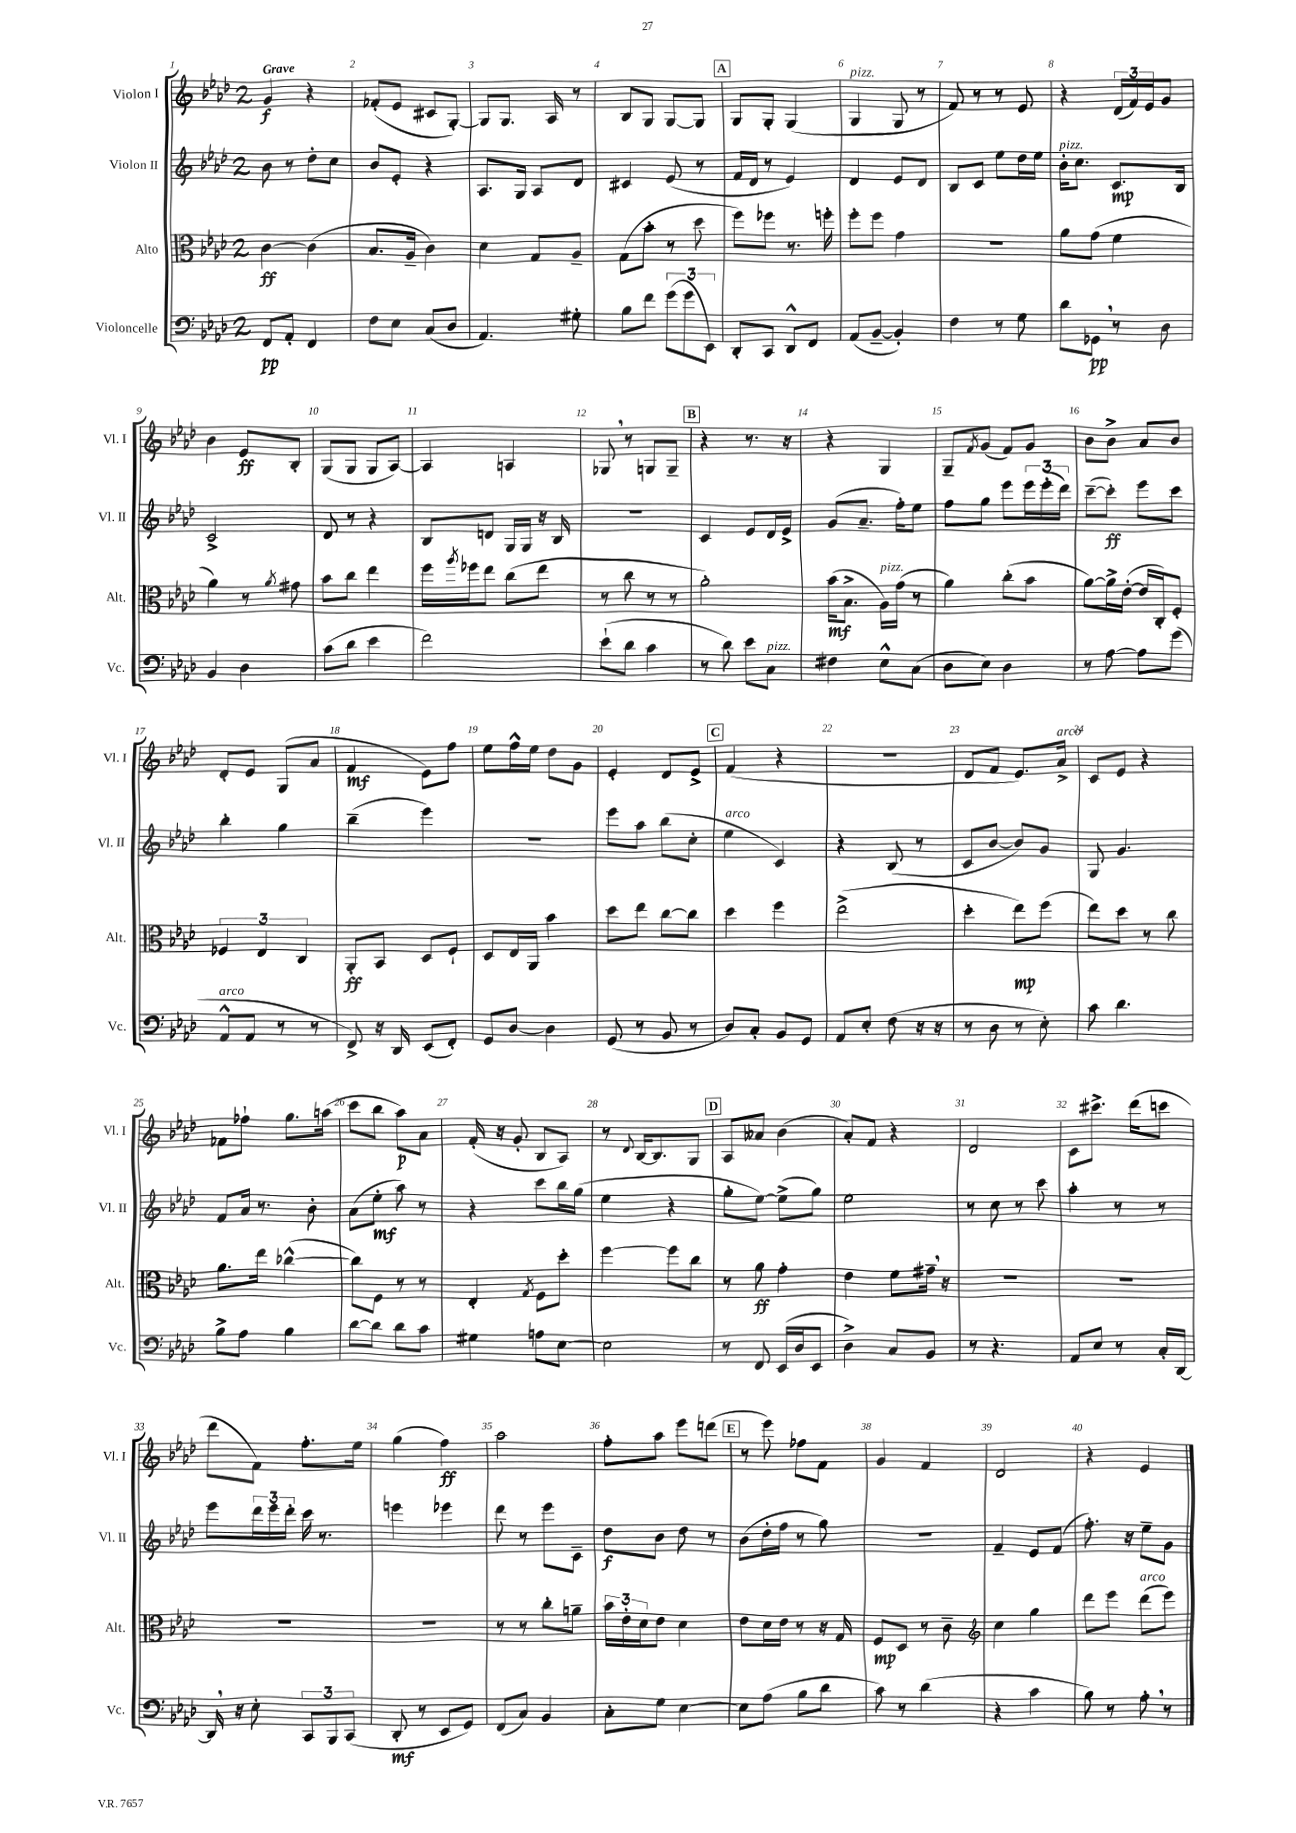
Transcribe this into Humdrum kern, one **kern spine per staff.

**kern	**dynam	**kern	**dynam	**kern	**dynam	**kern	**dynam
*part4	*part4	*part3	*part3	*part2	*part2	*part1	*part1
*staff4	*staff4	*staff3	*staff3	*staff2	*staff2	*staff1	*staff1
*I"Violoncelle	*	*I"Alto	*	*I"Violon II	*	*I"Violon I	*
*I'Vc.	*	*I'Alt.	*	*I'Vl. II	*	*I'Vl. I	*
*clefF4	*	*clefC3	*	*clefG2	*	*clefG2	*
*k[b-e-a-d-]	*	*k[b-e-a-d-]	*	*k[b-e-a-d-]	*	*k[b-e-a-d-]	*
*M2/4	*	*M2/4	*	*M2/4	*	*M2/4	*
=1	=1	=1	=1	=1	=1	=1	=1
!	!	!	!	!	!	!LO:TX:a:B:t=Grave	!
8FF/L	pp	[4c\	ff	8b-\	.	4g/	f
8AA-'/J	.	.	.	8r	.	.	.
4FF/	.	(4c\]	.	8dd-'\L	.	4r	.
.	.	.	.	8cc\J	.	.	.
=2	=2	=2	=2	=2	=2	=2	=2
8F\L	.	8.B-/L	.	8b-/L	.	(8f-X'/L	.
8E-\J	.	.	.	8e-'/J	.	8e-/J	.
.	.	16A-~/Jk	.	.	.	.	.
(8C/L	.	4c\)	.	4r	.	8c#X/L	.
8D-/J	.	.	.	.	.	[8G'/J)	.
=3	=3	=3	=3	=3	=3	=3	=3
4.AA-/)	.	4d-\	.	8.A-/L	.	8G/L]	.
.	.	.	.	.	.	8.G/J	.
.	.	.	.	16G/Jk	.	.	.
.	.	8G/L	.	8A-/L	.	.	.
.	.	.	.	.	.	16A-/	.
8G#X'\	.	8A-~/J	.	8d-/J	.	8r	.
=4	=4	=4	=4	=4	=4	=4	=4
8B-\L	.	(8G\L	.	4c#X/	.	8B-/L	.
8f\J	.	8b-'\J	.	.	.	8G/J	.
(12g\L	.	8r	.	(8e-/	.	[8G/L	.
12g\	.	.	.	.	.	.	.
.	.	8dd-\	.	8r	.	8G/J]	.
12EE-\J)	.	.	.	.	.	.	.
!!LO:REH:place=s1:t=A
=5	=5	=5	=5	=5	=5	=5	=5
8DD-'/L	.	8ff\L)	.	16f/LL	.	8G/L	.
.	.	.	.	16d-/JJ	.	.	.
8CC/J	.	8ff-X\J	.	8r	.	8G'/J	.
8DD-^^/L	.	8.r	.	4e-/)	.	(4G/	.
8FF/J	.	.	.	.	.	.	.
.	.	16ffn'\	.	.	.	.	.
=6	=6	=6	=6	=6	=6	=6	=6
!	!	!	!	!	!	!LO:TX:a:i:t=pizz.	!
(8AA-/L	.	8ff'\L	.	4d-/	.	4G/	.
[8BB-~/J	.	8ff\J	.	.	.	.	.
4BB-'/])	.	4g\	.	8e-/L	.	8G/	.
.	.	.	.	8d-/J	.	8r	.
=7	=7	=7	=7	=7	=7	=7	=7
4F\	.	2r	.	8B-/L	.	8f/)	.
.	.	.	.	8c/J	.	8r	.
8r	.	.	.	8ee-\L	.	8r	.
8G\	.	.	.	16dd-\L	.	8e-/	.
.	.	.	.	16ee-\JJ	.	.	.
=8	=8	=8	=8	=8	=8	=8	=8
!	!	!	!	!LO:TX:a:i:t=pizz.	!	!	!
8d-\L	.	8a-\L	.	16b-'\KL	.	4r	.
.	.	.	.	8.cc\J	.	.	.
8GG-X,\J	pp	(8g\J	.	.	.	.	.
8r	.	4f\	.	8.c/L	mp	(24d-/LL	.
.	.	.	.	.	.	24f/)	.
.	.	.	.	.	.	24e-/J	.
8D-\	.	.	.	.	.	8g/J	.
.	.	.	.	16B-/Jk	.	.	.
!!LO:LB:g=z
=9	=9	=9	=9	=9	=9	=9	=9
4BB-/	.	4a-\)	.	2c^/	.	4b-\	.
4D-\	.	8r	.	.	.	8e-/L	ff
.	.	8qa-/	.	.	.	.	.
.	.	8g#X\	.	.	.	8B-'/J	.
=10	=10	=10	=10	=10	=10	=10	=10
(8c\L	.	8b-\L	.	8d-/	.	(8G/L	.
8d-\J	.	8cc\J	.	8r	.	8G/J	.
4e-\	.	4ee-\	.	4r	.	8G/L	.
.	.	.	.	.	.	[8A-/J)	.
=11	=11	=11	=11	=11	=11	=11	=11
2f\)	.	16ff\LL	.	8B-/L	.	4A-/]	.
.	.	8qaa-/	.	.	.	.	.
.	.	16ff-X\J	.	.	.	.	.
.	.	8ee-\J	.	8dn/J	.	.	.
.	.	(8cc\L	.	16G/LL	.	4An/	.
.	.	.	.	16G/JJ	.	.	.
.	.	8ee-\J	.	16r	.	.	.
.	.	.	.	16B-/	.	.	.
=12	=12	=12	=12	=12	=12	=12	=12
(8e-`\L	.	8r	.	2r	.	8G-X,/	.
8d-\J	.	8cc\	.	.	.	8r	.
4c\	.	8r	.	.	.	8Gn/L	.
.	.	8r	.	.	.	8G~/J	.
!!LO:REH:place=s1:t=B
=13	=13	=13	=13	=13	=13	=13	=13
8r	.	2a-'\)	.	4c/	.	4r	.
8d-\)	.	.	.	.	.	.	.
8e-\L	.	.	.	8e-/L	.	8.r	.
!LO:TX:a:i:t=pizz.	!	!	!	!	!	!	!
8C\J	.	.	.	16d-/L	.	.	.
.	.	.	.	16e-^/JJ	.	16r	.
=14	=14	=14	=14	=14	=14	=14	=14
4F#X\	.	(16b-\KL	mf	(8g/L	.	4r	.
.	.	8.B-^\J	.	.	.	.	.
.	.	.	.	8.a-~/J	.	.	.
!	!	!LO:TX:a:i:t=pizz.	!	!	!	!	!
8E-^^\L	.	16A-\LL)	.	.	.	4G/	.
.	.	(16g\JJ	.	16ff'\KL)	.	.	.
(8C\J	.	8r	.	8ee-\J	.	.	.
=15	=15	=15	=15	=15	=15	=15	=15
8D-\L	.	4a-\)	.	8ff\L	.	8G~/L	.
.	.	.	.	.	.	8qf/	.
8E-\J)	.	.	.	8gg\J	.	(8g/J	.
4D-\	.	(8cc'\L	.	8eee-\L	.	8f/L)	.
.	.	8b-\J	.	24eee-\L	.	8g/J	.
.	.	.	.	(24eee-'\	.	.	.
.	.	.	.	24ddd-\JJ)	.	.	.
=16	=16	=16	=16	=16	=16	=16	=16
8r	.	[8a-\L)	.	([8ccc~\L	.	8b-\L	.
[8A-\	.	16a-^\L]	.	8ccc'\J])	ff	8b-^\J	.
.	.	([16e-'\JJ	.	.	.	.	.
8A-\L]	.	16e-/LL]	.	8eee-\L	.	8a-/L	.
.	.	16C'/J)	.	.	.	.	.
(8g\J	.	8F'/J	.	8ccc\J	.	8b-/J	.
!!LO:LB:g=z
=17	=17	=17	=17	=17	=17	=17	=17
!LO:TX:a:i:t=arco	!	!	!	!	!	!	!
8AA-^^/L	.	6F-X/	.	4bb-'\	.	8d-'/L	.
8AA-/J	.	.	.	.	.	8e-/J	.
.	.	6E-/	.	.	.	.	.
8r	.	.	.	4gg\	.	(8G/L	.
.	.	6C/	.	.	.	.	.
8r	.	.	.	.	.	8a-/J	.
=18	=18	=18	=18	=18	=18	=18	=18
8FF^/)	.	8AA-'/L	ff	(4bb-~\	.	4f/	mf
16r	.	8BB-/J	.	.	.	.	.
16DD-/	.	.	.	.	.	.	.
(8EE-/L	.	8D-/L	.	4eee-\)	.	8e-\L)	.
8FF'/J)	.	8F`/J	.	.	.	8ff\J	.
=19	=19	=19	=19	=19	=19	=19	=19
8GG/L	.	8D-/L	.	2r	.	8ee-\L	.
[8D-/J	.	16E-/L	.	.	.	16ff^^\L	.
.	.	16AA-/JJ	.	.	.	16ee-\JJ	.
4D-\]	.	4b-\	.	.	.	8dd-\L	.
.	.	.	.	.	.	8g\J	.
=20	=20	=20	=20	=20	=20	=20	=20
(8GG/	.	8dd-\L	.	8eee-\L	.	4e-'/	.
8r	.	8ee-\J	.	8aa-\J	.	.	.
8BB-/	.	[8cc\L	.	(8bb-\L	.	8d-/L	.
8r	.	8cc\J]	.	8cc'\J	.	8e-^/J	.
!!LO:REH:place=s1:t=C
=21	=21	=21	=21	=21	=21	=21	=21
!	!	!	!	!LO:TX:a:i:t=arco	!	!	!
8D-/L)	.	4dd-\	.	4ee-\	.	(4f/	.
8C'/J	.	.	.	.	.	.	.
8BB-/L	.	4ff\	.	4c/)	.	4r	.
8GG/J	.	.	.	.	.	.	.
=22	=22	=22	=22	=22	=22	=22	=22
8AA-/L	.	(2ee-^\	.	4r	.	2r	.
8E-'/J	.	.	.	.	.	.	.
(8F\	.	.	.	(8B-/	.	.	.
16r	.	.	.	8r	.	.	.
16r	.	.	.	.	.	.	.
=23	=23	=23	=23	=23	=23	=23	=23
8r	.	4dd-'\	.	8c/L	.	8d-/L	.
8D-\	.	.	.	[8b-/J	.	8f/J	.
8r	.	8ee-\L)	mp	8b-/L])	.	8.e-/L)	.
8E-'\)	.	(8ff\J	.	8g/J	.	.	.
!	!	!	!	!	!	!LO:TX:a:i:t=arco	!
.	.	.	.	.	.	16a-^/Jk	.
=24	=24	=24	=24	=24	=24	=24	=24
8c\	.	8ee-\L)	.	8G/	.	8c/L	.
4.d-\	.	8dd-\J	.	4.g/	.	8e-/J	.
.	.	8r	.	.	.	4r	.
.	.	8cc\	.	.	.	.	.
!!LO:LB:g=z
=25	=25	=25	=25	=25	=25	=25	=25
8B-^\L	.	8.a-\L	.	8f/L	.	8f-X\L	.
8A-\J	.	.	.	16a-/Jk	.	8ff-X`\J	.
.	.	16ee-\Jk	.	8.r	.	.	.
4B-\	.	([4cc-X^^\	.	.	.	8.gg\L	.
.	.	.	.	8b-'\	.	.	.
.	.	.	.	.	.	(16aan\Jk	.
=26	=26	=26	=26	=26	=26	=26	=26
[8d-\L	.	8cc-\L])	.	(8a-\L	.	8ccc\L	.
8d-\J]	.	8F\J	.	8ee-'\J	mf	8bb-\J	.
8d-\L	.	8r	.	8aa-\)	.	8aa-\L)	p
8c\J	.	8r	.	8r	.	8a-\J	.
=27	=27	=27	=27	=27	=27	=27	=27
4G#X\	.	4E-'/	.	4r	.	(16f'/	.
.	.	.	.	.	.	16r	.
.	.	.	.	.	.	8g'/	.
.	.	8qG/	.	.	.	.	.
8An\L	.	8F\L	.	8ccc\L	.	8B-/L	.
[8E-\J	.	8dd-'\J	.	16bb-\L	.	8A-/J)	.
.	.	.	.	(16gg\JJ	.	.	.
=28	=28	=28	=28	=28	=28	=28	=28
2E-\]	.	[4ff\	.	4ee-\	.	8r	.
.	.	.	.	.	.	8qqd-/	.
.	.	.	.	.	.	[16B-/KL	.
.	.	.	.	.	.	8.B-/]	.
.	.	8ff\L]	.	4r	.	.	.
.	.	8cc\J	.	.	.	8G/J	.
!!LO:REH:place=s1:t=D
=29	=29	=29	=29	=29	=29	=29	=29
8r	.	8r	.	8gg'\L	.	8A-/L	.
8FF/	.	8a-\	ff	[8ee-\J)	.	8a--X/J	.
(16EE-/LL	.	4g'\	.	(8ee-^\L]	.	(4b-\	.
16D-/J	.	.	.	.	.	.	.
8EE-/J	.	.	.	8gg\J)	.	.	.
=30	=30	=30	=30	=30	=30	=30	=30
4D-^\)	.	4e-\	.	2ee-\	.	8a-'/L)	.
.	.	.	.	.	.	8f/J	.
8C/L	.	8f\L	.	.	.	4r	.
8BB-/J	.	16g#X~,\Jk	.	.	.	.	.
.	.	16r	.	.	.	.	.
=31	=31	=31	=31	=31	=31	=31	=31
8r	.	2r	.	8r	.	2d-/	.
4.r	.	.	.	8cc\	.	.	.
.	.	.	.	8r	.	.	.
.	.	.	.	8ccc\	.	.	.
=32	=32	=32	=32	=32	=32	=32	=32
8AA-/L	.	2r	.	4aa-'\	.	8c\L	.
8E-/J	.	.	.	.	.	8.ccc#X^\J	.
8r	.	.	.	8r	.	.	.
.	.	.	.	.	.	(16ddd-\KL	.
16C'/LL	.	.	.	8r	.	8cccn\J	.
[16DD-/JJ	.	.	.	.	.	.	.
!!LO:LB:g=z
=33	=33	=33	=33	=33	=33	=33	=33
16DD-,/]	.	2r	.	8eee-\L	.	8ddd-\L	.
16r	.	.	.	.	.	.	.
8E-'\	.	.	.	24ddd-\L	.	8f\J)	.
.	.	.	.	24eee-\	.	.	.
.	.	.	.	24ddd-'\JJ	.	.	.
12CC/L	.	.	.	16ccc\	.	8.ff'\L	.
.	.	.	.	8.r	.	.	.
12BBB-/	.	.	.	.	.	.	.
(12CC/J	.	.	.	.	.	.	.
.	.	.	.	.	.	16ee-\Jk	.
=34	=34	=34	=34	=34	=34	=34	=34
8DD-'/	mf	2r	.	4eeen\	.	(4gg\	.
8r	.	.	.	.	.	.	.
8EE-/L	.	.	.	4eee-X\	.	4ff\)	ff
8GG/J)	.	.	.	.	.	.	.
=35	=35	=35	=35	=35	=35	=35	=35
(8FF/L	.	8r	.	8ddd-\	.	2aa-\	.
8C/J)	.	8r	.	8r	.	.	.
4BB-/	.	8cc'\L	.	8eee-\L	.	.	.
.	.	8an~\J	.	8c~\J	.	.	.
=36	=36	=36	=36	=36	=36	=36	=36
8C'\L	.	24b-\LL	.	8dd-\L	f	8ff'\L	.
.	.	24e-'\	.	.	.	.	.
.	.	24d-\J	.	.	.	.	.
8G\J	.	8e-\J	.	8b-\J	.	8aa-\J	.
[4E-\	.	4d-\	.	8dd-\	.	8eee-\L	.
.	.	.	.	8r	.	(8dddn\J	.
!!LO:REH:place=s1:t=E
=37	=37	=37	=37	=37	=37	=37	=37
8E-\L]	.	8e-\L	.	(8b-\L	.	8r	.
(8A-\J	.	16d-\L	.	16dd-'\L	.	8eee-\)	.
.	.	16e-\JJ	.	16ff\JJ	.	.	.
8B-\L	.	8r	.	8r	.	8ff-X\L	.
8d-\J	.	16r	.	8gg\)	.	8f\J	.
.	.	16G/	.	.	.	.	.
=38	=38	=38	=38	=38	=38	=38	=38
8c\)	.	8F/L	mp	2r	.	4g/	.
8r	.	8D-/J	.	.	.	.	.
(4d-\	.	8r	.	.	.	4f/	.
.	.	8c~\	.	.	.	.	.
=39	=39	=39	=39	=39	=39	=39	=39
*	*	*clefG2	*	*	*	*	*
4r	.	4cc\	.	4f~/	.	2d-/	.
4c\	.	4gg\	.	8e-/L	.	.	.
.	.	.	.	(8f/J	.	.	.
=40	=40	=40	=40	=40	=40	=40	=40
8B-\)	.	8ddd-\L	.	8.ff'\)	.	4r	.
8r	.	8eee-\J	.	.	.	.	.
.	.	.	.	16r	.	.	.
!	!	!LO:TX:a:i:t=arco	!	!	!	!	!
8A-',\	.	(8ddd-\L	.	8ee-~\L	.	4e-/	.
8r	.	8eee-\J)	.	8g\J	.	.	.
==	==	==	==	==	==	==	==
*-	*-	*-	*-	*-	*-	*-	*-
